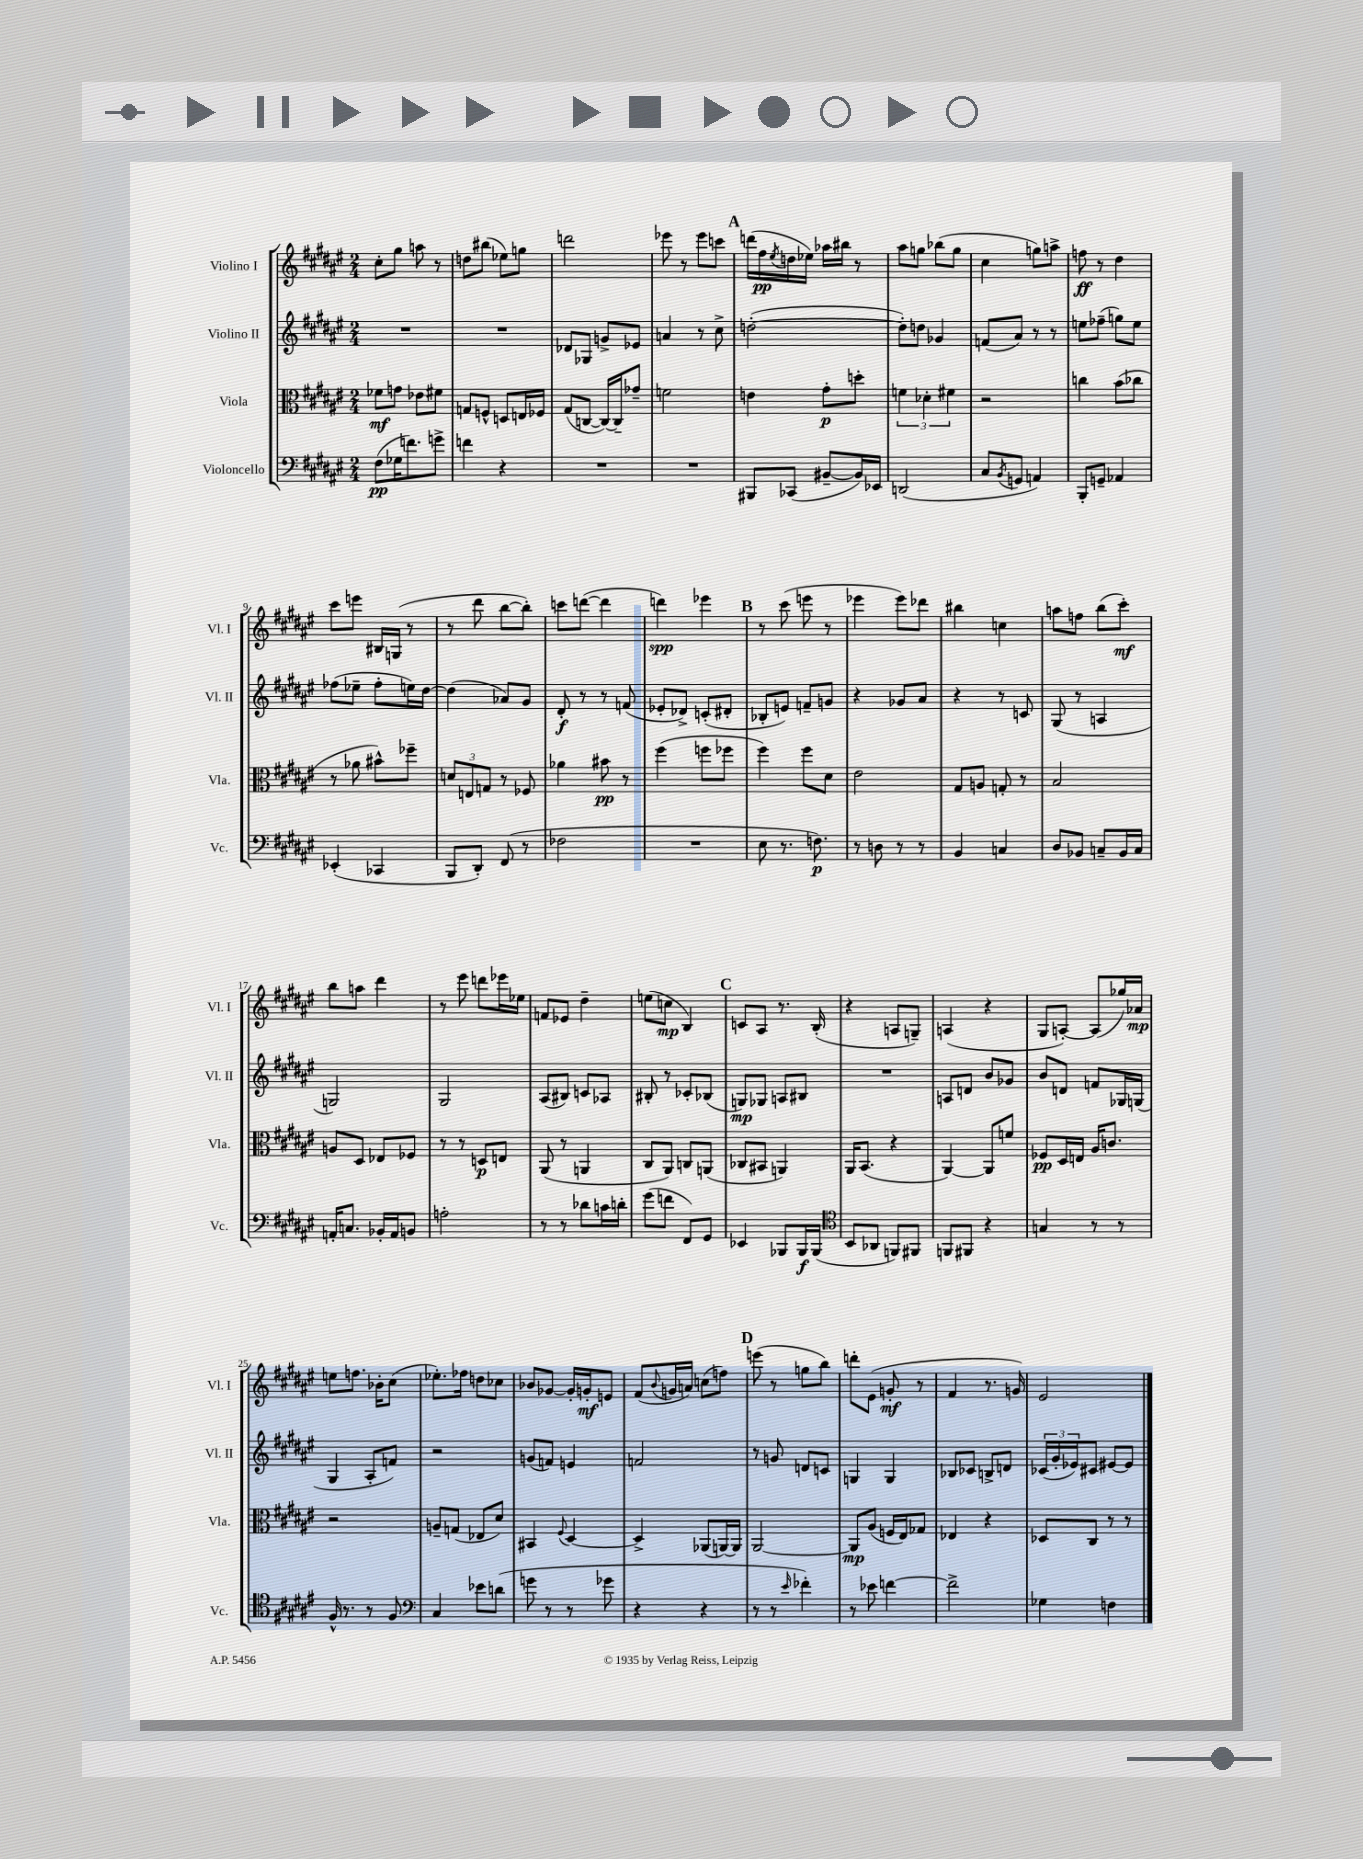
<<
\new StaffGroup <<
\new Staff = "s0" \with { instrumentName = "Violino I" shortInstrumentName = "Vl. I" } {
    \clef treble \key fis \major \numericTimeSignature \time 2/4
    cis''8-. gis''8 a''8 r8 |
    d''8 bis''8( ees''8) g''8 |
    d'''2 |
    ees'''8 r8 ees'''8 c'''8 |
    \mark \markup { \bold "A" } d'''16( fis''16\pp \acciaccatura { eis''8 } d''16 ees''16) aes''16 bis''16 r8 |
    ais''8 g''8 bes''8( g''8 |
    cis''4 g''8) a''8-> |
    f''8\ff r8 dis''4 |
    cis'''8 e'''8 bis16 g16( r8 |
    r8 dis'''8 b''8~ b''8-.) |
    c'''8 d'''8~( d'''4 |
    d'''4\spp) ees'''4 |
    \mark \markup { \bold "B" } r8 cis'''8( e'''8 r8 |
    ees'''4 ees'''8) des'''8 |
    bis''4 c''4 |
    a''8 f''8 b''8( cis'''8-.\mf) |
    b''8 a''8 dis'''4 |
    r8 eis'''8 d'''8 ees'''16 ees''16 |
    f'8 ees'8 dis''4-- |
    e''8( c''8\mp b4) |
    \mark \markup { \bold "C" } c'8 ais8 r8. b16-.( |
    r4 a8 g8--) |
    a4( r4 |
    gis8 a8~-.) a8( ges''16) aes'16\mp |
    e''8 f''8. bes'16-. cis''8( |
    ees''8.-.) fes''16 d''8 ces''8 |
    bes'8 ges'8~ ges'16-. g'16-.\mf e'8 |
    fis'8( \appoggiatura { b'8 } g'16 a'16) c''8( f''8) |
    \mark \markup { \bold "D" } e'''8( r8 g''8 b''8) |
    d'''8-. eis'8( g'8-.\mf r8 |
    fis'4 r8. g'16) |
    eis'2 \bar "|." |
}
\new Staff = "s1" \with { instrumentName = "Violino II" shortInstrumentName = "Vl. II" } {
    \clef treble \key fis \major \numericTimeSignature \time 2/4
    R2 |
    R2 |
    des'8 ges8 g'8-> ees'8 |
    a'4 r8 cis''8-> |
    \mark \markup { \bold "A" } d''2~-.( |
    d''8-.) d''8 ges'4 |
    f'8( ais'8) r8 r8 |
    e''8 fes''8--( g''8) e''8 |
    fes''8( ees''8-- fes''8-. e''16) dis''16~ |
    dis''4( aes'8) gis'8 |
    dis'8-.\f r8 r8 f'8( |
    ees'8-. des'8->) c'8-.( dis'8-. |
    \mark \markup { \bold "B" } bes8-. e'8) f'8-- g'8 |
    r4 ges'8 ais'8 |
    r4 r8 c'8 |
    gis8( r8 a4 |
    g2) |
    gis2 |
    ais8( bis8) c'8 aes8 |
    bis8-. r8 ces'8-. bes8( |
    \mark \markup { \bold "C" } g8\mp) ges8 a8 bis8 |
    R2 |
    a8 d'8 b'8 ges'8 |
    b'8 d'8 f'8 ges16 g16( |
    gis4 ais8-. f'8) |
    r2 |
    g'8( f'8) e'4 |
    f'2 |
    \mark \markup { \bold "D" } r8 g'8 d'8 c'8 |
    g4 g4 |
    bes8 ces'8 b8-> d'8 |
    \tuplet 3/2 { ces'16( gis'16-. ees'16) } cis'8 eis'8~ eis'8 \bar "|." |
}
\new Staff = "s2" \with { instrumentName = "Viola" shortInstrumentName = "Vla." } {
    \clef alto \key fis \major \numericTimeSignature \time 2/4
    fes'8\mf g'8 ees'8 fis'8 |
    g8 f8-^ d8 e16 fes16 |
    gis8( c8~ c16~) c16-- ges'8-- |
    f'2 |
    \mark \markup { \bold "A" } e'4 gis'8-.\p d''8-. |
    \tuplet 3/2 { f'4 des'4-. fis'4 } |
    r2 |
    c''4 b'8( ces''8 |
    r8 aes'8 bis'8-^) fes''8-- |
    \tuplet 3/2 { d'8 e8 g8 } r8 fes8 |
    aes'4 bis'8\pp r8 |
    fis''4( f''8 fes''8 |
    \mark \markup { \bold "B" } fis''4) fis''8 dis'8 |
    eis'2 |
    gis8 a8 g8-. r8 |
    b2 |
    a8 dis8 ees8 fes8 |
    r8 r8 d8\p e8 |
    ais,8( r8 a,4 |
    cis8 ais,8) c8 a,8( |
    \mark \markup { \bold "C" } ces8 bis,8 a,4) |
    ais,16 b,8.( r4 |
    ais,4~) ais,8 f'8 |
    fes8\pp dis16 e16 ais16 c'8. |
    r2 |
    a8-- g8( ees8 dis'8) |
    bis,4 \appoggiatura { fis8 } dis4~ |
    dis4-> aes,8( a,16~) a,16 |
    \mark \markup { \bold "D" } ais,2~ |
    ais,8\mp ais8( f16 eis16) ges8 |
    ees4 r4 |
    des8 cis8 r8 r8 \bar "|." |
}
\new Staff = "s3" \with { instrumentName = "Violoncello" shortInstrumentName = "Vc." } {
    \clef bass \key fis \major \numericTimeSignature \time 2/4
    fis8\pp( ges16 f'8.) g'8-> |
    f'4 r4 |
    R2 |
    R2 |
    \mark \markup { \bold "A" } bis,,8 ces,8( bis,8~-- bis,16) ees,16 |
    d,2( |
    cis8 \acciaccatura { b,8 } g,8 a,4) |
    b,,8-. g,8-- aes,4 |
    ees,4-.( ces,4 |
    b,,8 dis,8-.) fis,8( r8 |
    fes2 |
    R2 |
    \mark \markup { \bold "B" } eis8 r8. f8.\p) |
    r8 d8 r8 r8 |
    b,4 c4 |
    dis8 bes,8 c8-- bes,16 c16 |
    a,16-. c8. bes,16-. a,16 b,8 |
    a2-. |
    r8 r8 des'8 c'16 d'16-. |
    gis'8( f'8 fis,8) gis,8 |
    \mark \markup { \bold "C" } ees,4 bes,,8 bes,,16\f bes,,16( |
    \clef tenor b,8 aes,8 f,8) fis,8 |
    f,8 fis,8 r4 |
    g4 r8 r8 |
    fis16-^ r8. r8 fis8 |
    \clef bass cis4 ees'8 d'8( |
    g'8 r8 r8 ges'8 |
    r4 r4 |
    \mark \markup { \bold "D" } r8 r8 \grace { eis'16 } fes'4-.) |
    r8 ees'8 f'4~ |
    f'2-> |
    ges4 f4 \bar "|." |
}
>>
>>
